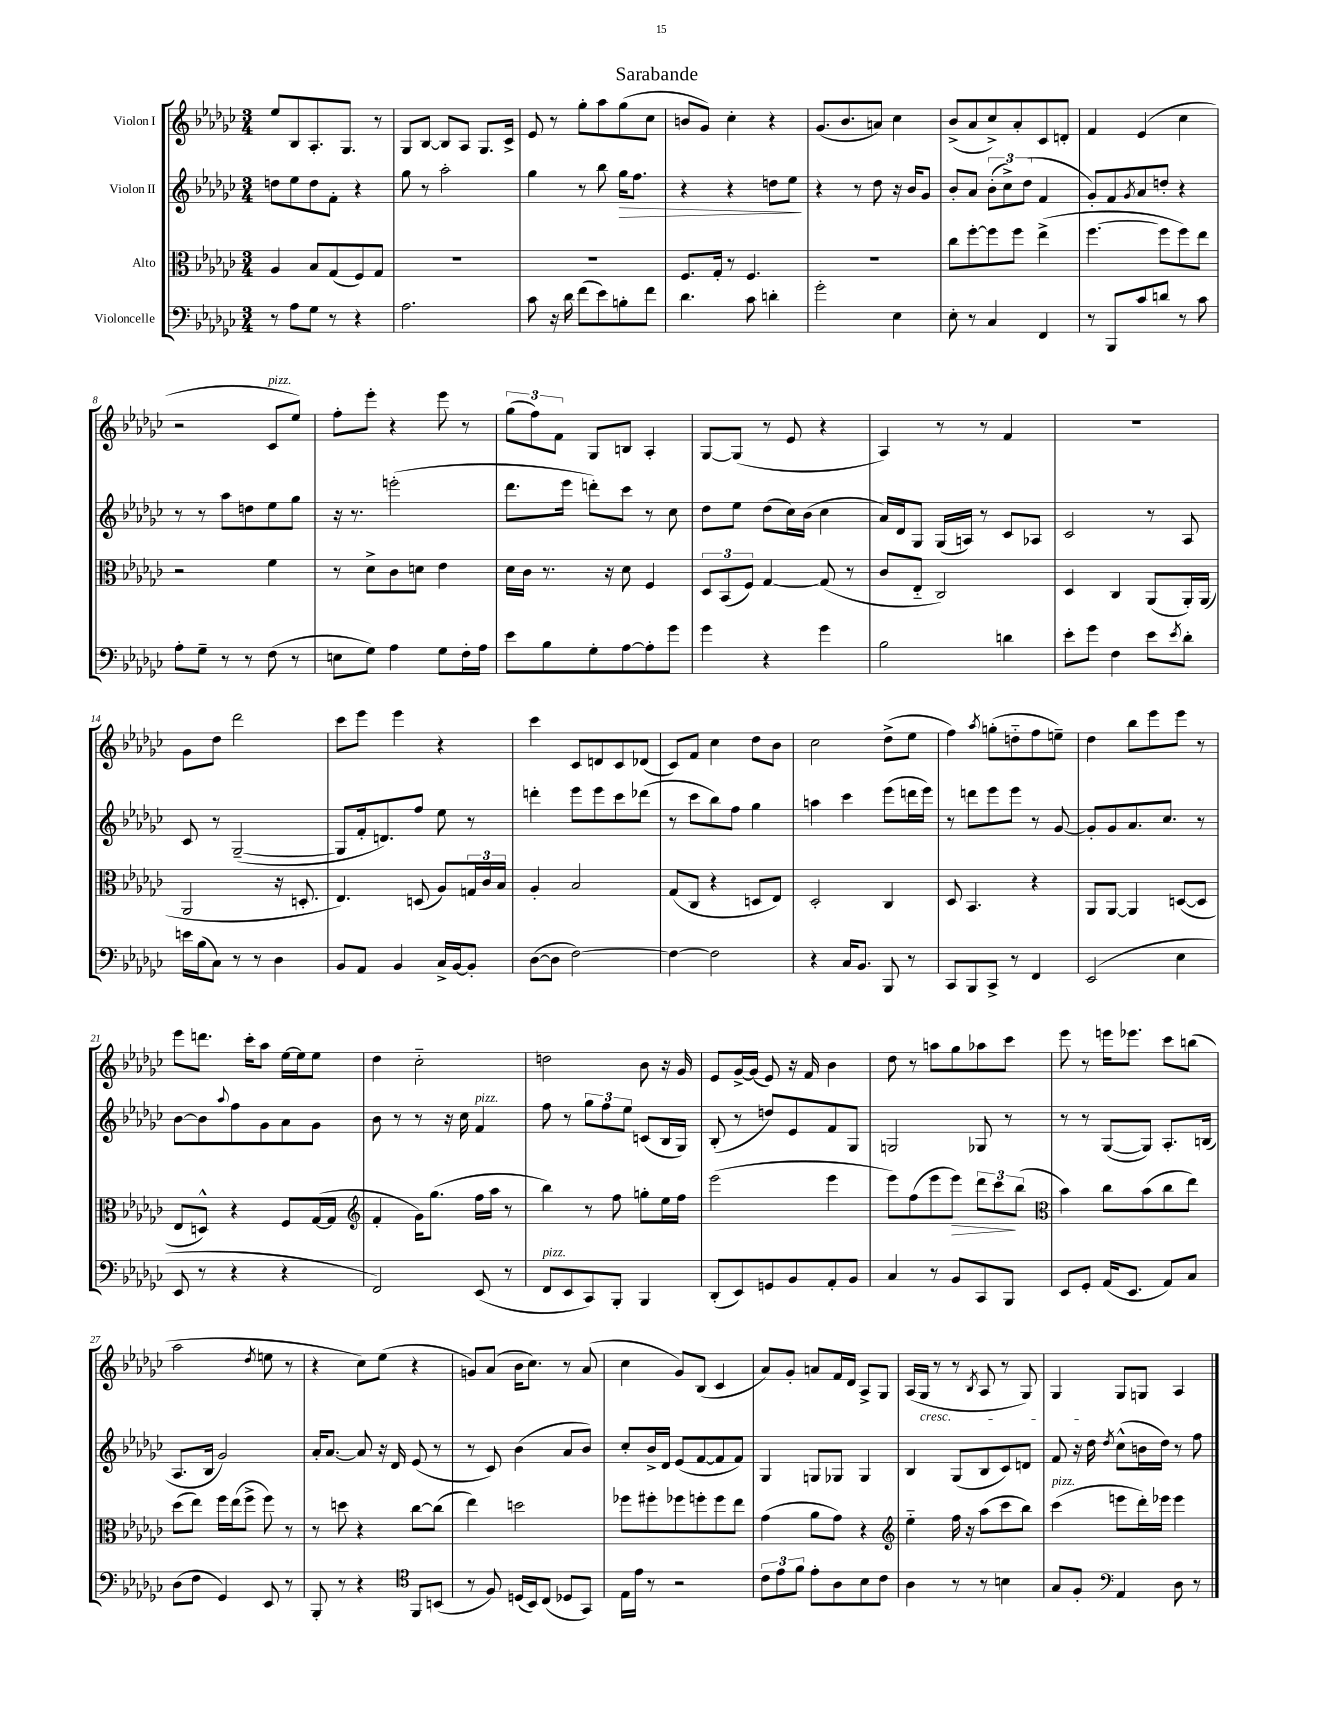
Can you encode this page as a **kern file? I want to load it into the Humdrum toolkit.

**kern	**kern	**kern	**kern
*staff4	*staff3	*staff2	*staff1
*clefF4	*clefC3	*clefG2	*clefG2
*k[b-e-a-d-g-c-]	*k[b-e-a-d-g-c-]	*k[b-e-a-d-g-c-]	*k[b-e-a-d-g-c-]
*M3/4	*M3/4	*M3/4	*M3/4
8r	4A-	8dd	8ee-
8A-	.	8ee-	8B-
8G-	8B-	8dd	8.A-'
8r	(8G-	8f'	.
.	.	.	8.G-
4r	8F)	4r	.
.	8G-	.	8r
=	=	=	=
2.A-	2.r	8gg-	8G-
.	.	8r	[8B-
.	.	2aa-'	8B-]
.	.	.	8A-
.	.	.	8.G-
.	.	.	16c-^
=	=	=	=
8c-	2.r	4gg-	8e-
16r	.	.	8r
16d-	.	.	.
(8f	.	8r	8gg-'
8e-)	.	8bb-	8aa-
8B'	.	16gg-	(8gg-
.	.	8.ff	.
8f	.	.	8cc-
=	=	=	=
4.d-	8.F	4r	8b
.	.	.	8g-)
.	16G-'	.	.
.	8r	4r	4cc-'
8c-	4.F	.	.
4d'	.	8dd	4r
.	.	8ee-	.
=	=	=	=
2g-'	2.r	4r	(8.g-
.	.	.	8.b-
.	.	8r	.
.	.	8dd-	8a)
4E-	.	16r	4cc-
.	.	16b-	.
.	.	8g-	.
=	=	=	=
8E-'	8cc-	8b-'	(8b-^
8r	[8ff'	8a-	8a-
4C-	8ff]	(12b-'	8cc-^)
.	.	12cc-^)	.
.	8ff	.	8a-'
.	.	(12dd-	.
4FF	(4ee-^	4f	8c-
.	.	.	8d'
=	=	=	=
8r	[4.ff	8g-')	4f
8BBB-	.	8f	.
.	.	8qg-	.
8c-	.	8a-	(4e-
8d	8ff]	8dd'	.
8r	8ff)	4r	4cc-
8c-	8ee-	.	.
=	=	=	=
8A-'	2r	8r	2r
8G-~	.	8r	.
8r	.	8aa-	.
8r	.	8dd	.
(8F	4f	8ee-	8c-
8r	.	8gg-	8ee-)
=	=	=	=
8E	8r	16r	8ff'
.	.	8.r	.
8G-)	8d-^	.	8eee-'
4A-	8c-	(2eee'	4r
.	8d	.	.
8G-	4e-	.	8eee-
16F'	.	.	8r
16A-	.	.	.
=	=	=	=
8e-	16d-	8.ddd-	(12gg-
.	16c-	.	.
.	.	.	12ff)
8B-	8.r	.	.
.	.	.	12f
.	.	16eee-	.
8G-'	.	8ddd')	8G-
.	16r	.	.
[8A-	8d-	8ccc-	8B
8A-']	4F	8r	4A-'
8g-	.	8cc-	.
=	=	=	=
4g-	12D-	8dd-	[8G-
.	(12BB-	.	.
.	.	8ee-	(8G-]
.	12F)	.	.
4r	[4G-	(8dd-	8r
.	.	16cc-)	8e-
.	.	(16b-	.
4g-	(8G-]	4cc-	4r
.	8r	.	.
=	=	=	=
2B-	8c-	16a-)	4A-)
.	.	16d-	.
.	8E-'~	8G-	.
.	2C-)	(16G-	8r
.	.	16A)	.
.	.	8r	8r
4d	.	8c-	4f
.	.	8A-	.
=	=	=	=
8e-'	4D-	2c-	2.r
8g-	.	.	.
4F	4C-	.	.
8e-	(8AA-	8r	.
8qe-	.	.	.
8d-'	16AA-')	8A-	.
.	(16AA-	.	.
=	=	=	=
16e	2AA-	8c-	8g-
(16B-	.	.	.
8C-)	.	8r	8dd-
8r	.	([2G-~	2ddd-
8r	.	.	.
4D-	16r	.	.
.	8.D'	.	.
=	=	=	=
8BB-	4.E-)	8G-]	8ccc-
8AA-	.	16f'	8eee-
.	.	8.d)	.
4BB-	.	.	4eee-
.	(8D	8ff	.
16C-^	8A-)	8ee-	4r
[16BB-	.	.	.
8BB-']	24G	8r	.
.	24c-	.	.
.	24B-	.	.
=	=	=	=
([8D-	4A-'	4ddd'	4ccc-
8D-]	.	.	.
[2F)	2B-	8eee-	8c-
.	.	8eee-	8d
.	.	8ccc-	8c-
.	.	(8ddd-	(8d-
=	=	=	=
4F_	(8G-	8r	8c-)
.	8C-	8ccc-	8f
2F]	4r	8bb-)	4cc-
.	.	8ff	.
.	8D	4gg-	8dd-
.	8E-)	.	8b-
=	=	=	=
4r	2D-'	4aa	2cc-
16C-	.	4ccc-	.
8.BB-	.	.	.
8BBB-	4C-	(8eee-	(8dd-^
8r	.	16ddd	8ee-
.	.	16eee-)	.
=	=	=	=
8CC-	8D-	8r	4ff)
8BBB-	4.BB-	8ddd	.
.	.	.	8qaa-
8CC-^	.	8eee-	(8gg'
8r	.	8eee-	8dd'~
4FF	4r	8r	8ff
.	.	[8g-	8ee~)
=	=	=	=
(2EE-	8AA-	8g-']	4dd-
.	[8AA-	8g-	.
.	4AA-]	8.a-	8bb-
.	.	.	8eee-
.	.	8.cc-	.
4E-	([8D	.	8eee-
.	8D]	8r	8r
=	=	=	=
8EE-	8E-	[8b-	8eee-
8r	8D^^)	8b-]	8.ddd
.	.	8qqaa-	.
4r	4r	8ff	.
.	.	.	16ccc-'
.	.	8g-	8aa-
4r	8F	8a-	[16ee-
.	.	.	16ee-]
.	([16G-	8g-	8ee-
.	16G-]	.	.
=	=	=	=
*	*clefG2	*	*
2FF)	4f'	8b-	4dd-
.	.	8r	.
.	16g-)	8r	2cc-'~
.	(8.gg-	.	.
.	.	16r	.
.	.	16cc-	.
(8EE-	16ff	4f	.
.	16aa-	.	.
8r	8r	.	.
=	=	=	=
8FF	4bb-)	8ff	2dd
8EE-	.	8r	.
8CC-)	8r	12gg-	.
.	.	12ff	.
8BBB-'	8ff	.	.
.	.	12ee-	.
4BBB-	8gg'	(8c	8b-
.	16ee-	16B-	16r
.	16ff	16G-)	16g-
=	=	=	=
(8DD-'	(2eee-	(8B-'	8e-
8EE-)	.	8r	[16g-^
.	.	.	(16g-]
8GG	.	8dd)	8e-)
8BB-	.	8e-	16r
.	.	.	16f
8AA-'	4eee-	8f	4b-
8BB-	.	8G-	.
=	=	=	=
4C-	8eee-)	2G	8dd-
.	(8ff	.	8r
8r	8eee-	.	8aa
8BB-	8eee-)	.	8gg-
8CC-	12ddd-	8G-	8aa-
.	12ccc-	.	.
8BBB-	.	8r	8ccc-
.	(12bb-	.	.
=	=	=	=
*	*clefC3	*	*
8EE-	4b-)	8r	8eee-
8GG-'	.	8r	8r
(16AA-	8cc-	([8G-	16eee
8.EE-	.	.	8.eee-
.	(8b-	8G-])	.
8AA-)	8cc-	8.A-'	8ccc-
8C-	8ee-)	.	(8bb
.	.	(16B	.
=	=	=	=
(8D-	(8dd-	8.A-	2aa-
8F	8ee-)	.	.
.	.	16B-	.
4GG-)	16ff	2g-)	.
.	(16ee-	.	.
.	8ff^	.	.
.	.	.	8qdd-
8EE-	8ff)	.	8ee
8r	8r	.	8r
=	=	=	=
8BBB-'	8r	16a-'	4r
.	.	[8.a-	.
8r	8dd	.	.
4r	4r	8a-]	8cc-)
.	.	16r	(8ee-
.	.	16d-	.
*clefC4	*	*	*
8FF	[8cc-	(8e-	4r
(8BB	(8cc-]	8r	.
=	=	=	=
8r	4ee-)	8r	8g)
8F)	.	8c-)	(8a-
(16D	2dd	(4b-	16b-
16BB-)	.	.	8.cc-)
(8C-	.	.	.
8D-	.	8a-	8r
8GG-)	.	8b-)	(8a-
=	=	=	=
16E-	8ff-	8cc-'	4cc-
16e-	.	.	.
8r	8ff#'	16b-^	.
.	.	16d-	.
2r	8ff-	(8e-	8g-)
.	8ff'	[8f	(8B-
.	8ff	8f]	4c-
.	8ee-	8f)	.
=	=	=	=
12c-	(4g-	4G-	8a-)
12e-	.	.	.
.	.	.	8g-'
12f	.	.	.
8e-'	8a-	8G	8a
8A-	8g-)	8G-	16f
.	.	.	16d-
8B-	4r	4G-	8A-^
8c-	.	.	8G-
=	=	=	=
*	*clefG2	*	*
4A-	4ee-'~	4B-	(16A-
.	.	.	16G-
.	.	.	8r
8r	16ff	(8G-	8r
.	16r	.	.
.	.	.	8qB-
8r	(8aa-	8B-	8A-
4B	8ccc-	8c-)	8r
.	8bb-)	8d	8G-)
=	=	=	=
8G-	(4ccc-	8f	4G-
8F'	.	16r	.
.	.	16dd-	.
*clefF4	*	*	*
.	.	8qdd-	.
4AA-	8eee	(8cc-^^	8G-
.	16ddd-')	16b	8G
.	16eee-	16dd-)	.
8D-	4eee-	8r	4A-
8r	.	8ff	.
==	==	==	==
*-	*-	*-	*-
